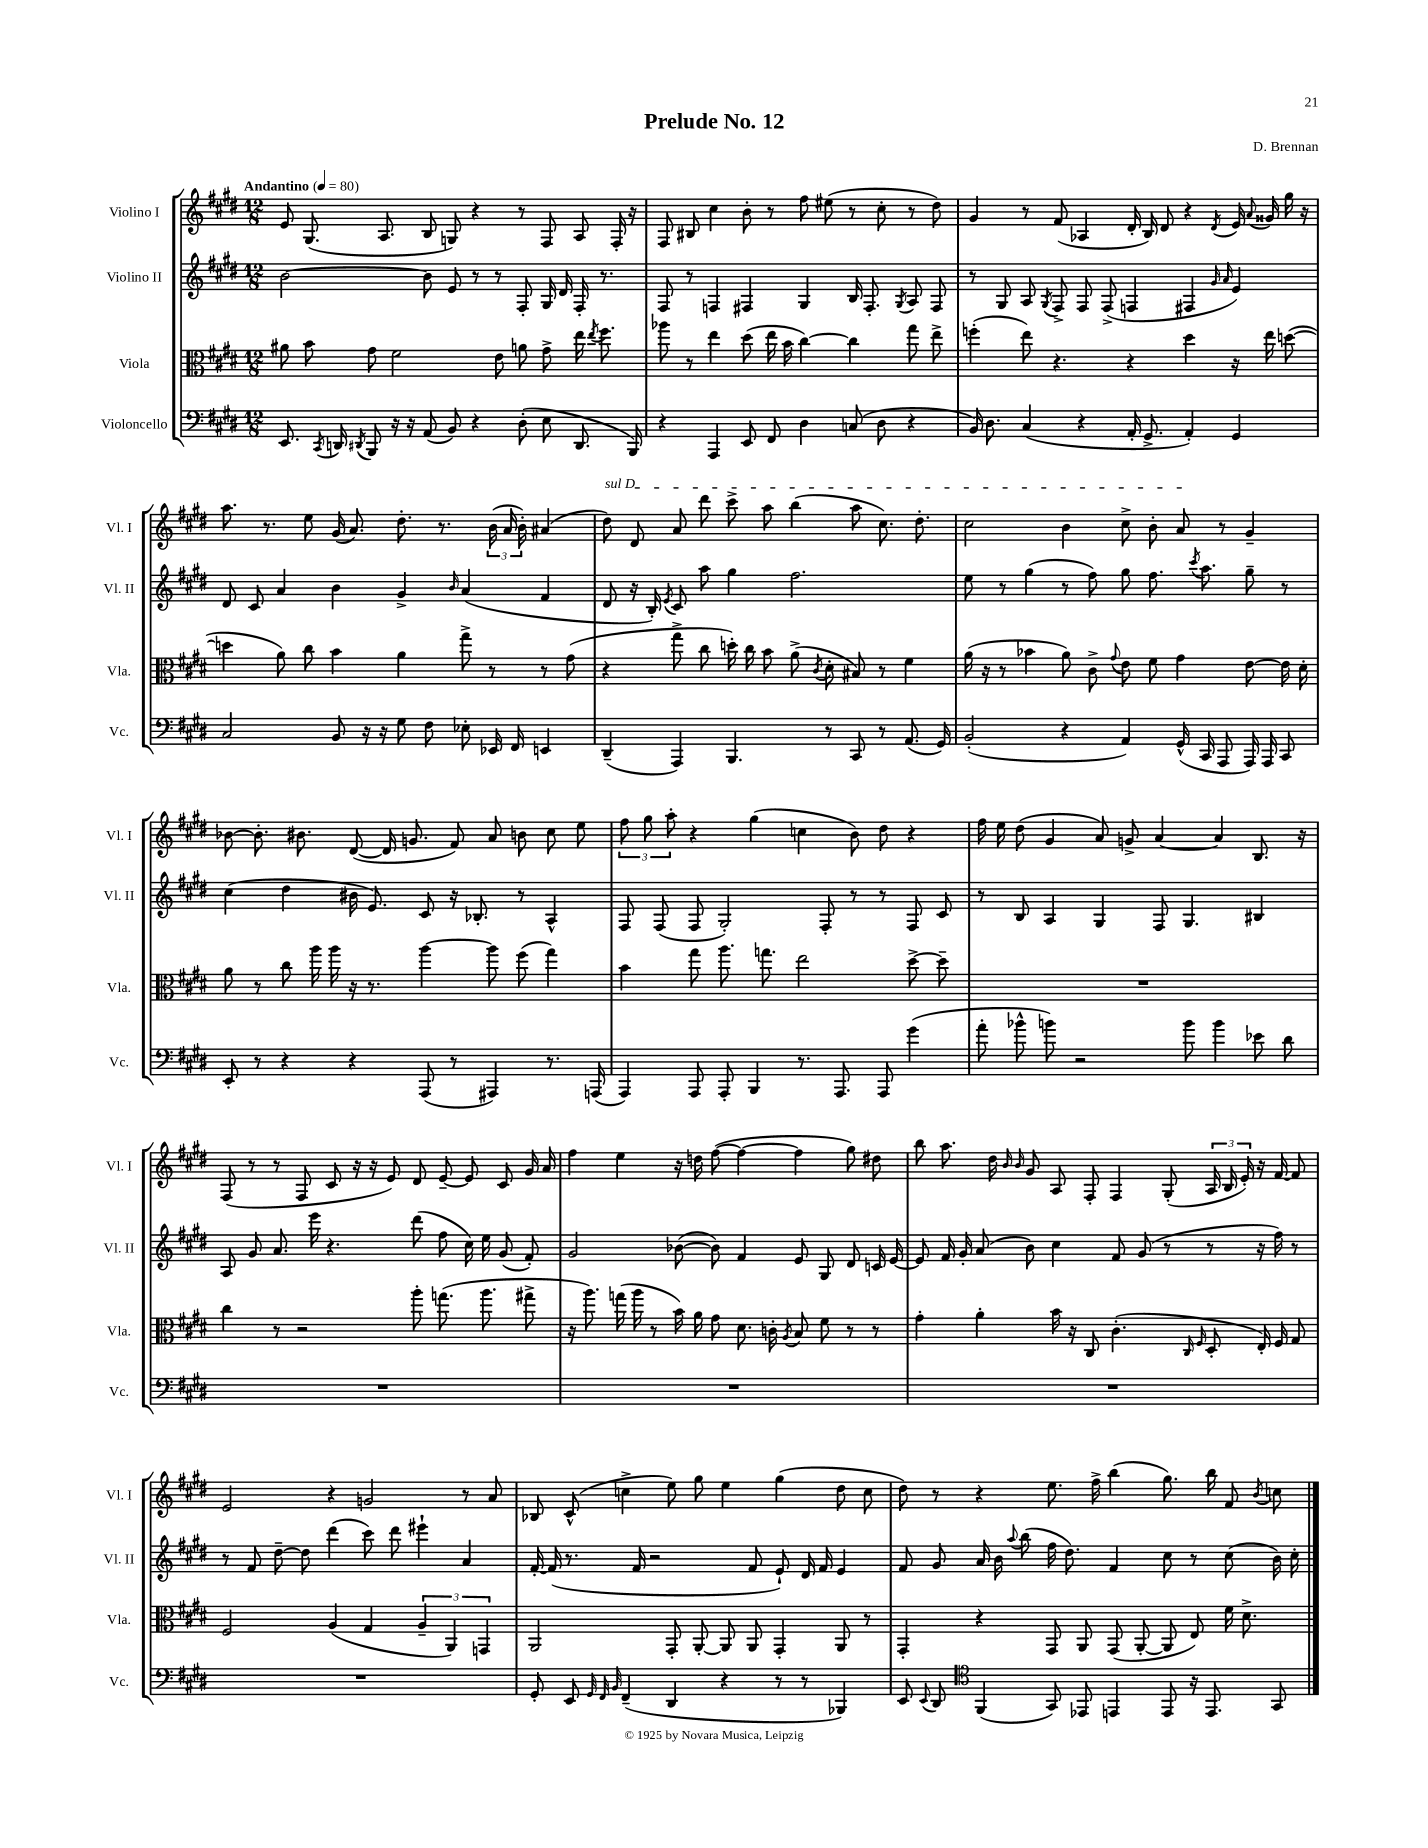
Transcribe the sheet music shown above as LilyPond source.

\header { title = "Prelude No. 12" composer = "D. Brennan" }
<<
\new StaffGroup <<
\new Staff = "s0" \with { instrumentName = "Violino I" shortInstrumentName = "Vl. I" } {
    \clef treble \key e \major \numericTimeSignature \time 12/8 \tempo "Andantino" 4 = 80
    \autoBeamOff e'8 gis8.( a8. b8 g8) r4 r8 fis8 a8 fis16-. r16 |
    fis8 bis8 cis''4 b'8-. r8 fis''8 eis''8( r8 cis''8-. r8 dis''8) |
    gis'4 r8 fis'8( aes4 dis'16-. b16) dis'8 r4 \acciaccatura { dis'8 } e'16 \appoggiatura { a'8 } gisis'16 gis''16 r16 |
    a''8. r8. e''8 gis'16( a'8.) dis''8.-. r8. \tuplet 3/2 { b'16( a'16 b'16-.) } ais'4( |
    \once \override TextSpanner.bound-details.left.text = \markup { \italic "sul D" } dis''8\startTextSpan) dis'8 a'8 dis'''8 cis'''8-> a''8 b''4( a''8 cis''8.) dis''8.-. |
    cis''2 b'4 cis''8-> b'8-. a'8\stopTextSpan r8 gis'4-- |
    bes'8~ bes'8.-. bis'8. dis'8~( dis'16 g'8. fis'8) a'8 b'8 cis''8 e''8 |
    \tuplet 3/2 { fis''8 gis''8 a''8-. } r4 gis''4( c''4 b'8) dis''8 r4 |
    fis''16 e''16 dis''8( gis'4 a'8) g'8-> a'4~ a'4 b8. r16 |
    fis8( r8 r8 fis8 cis'8 r16 r16 e'8) dis'8 e'8~-- e'8 cis'8 gis'16 a'16 |
    fis''4 e''4 r16 d''16 fis''8~( fis''4~ fis''4 gis''8) dis''8 |
    b''8 a''8. dis''16 \grace { b'16 b'16 } gis'8 a8 fis8-. fis4 gis8-.( \tuplet 3/2 { a16 b16 e'16-.) } r16 fis'16~ fis'8 |
    e'2 r4 g'2 r8 a'8 |
    bes8 cis'8-^( c''4-> e''8) gis''8 e''4 gis''4( dis''8 c''8 |
    dis''8) r8 r4 e''8. fis''16-> b''4( gis''8.) b''16 fis'8 \acciaccatura { b'8 } c''8 \bar "|." |
}
\new Staff = "s1" \with { instrumentName = "Violino II" shortInstrumentName = "Vl. II" } {
    \clef treble \key e \major \numericTimeSignature \time 12/8
    \autoBeamOff b'2~ b'8 e'8 r8 r8 fis8-. gis16 dis'16 fis16-. r8. |
    fis8 r8 f4 fis4 gis4 b16 fis8.-. \acciaccatura { gis8 } a8 fis8 |
    r8 gis8 a8 \acciaccatura { gis8 } fis8-> fis8 fis8->( f4 fis4 \grace { gis'16 a'16 } e'4) |
    dis'8 cis'8 a'4 b'4 gis'4-> \grace { b'16 } a'4( fis'4 |
    dis'8 r16 b16-.) \acciaccatura { e'8 } cis'8 a''8 gis''4 fis''2. |
    e''8 r8 gis''4( r8 fis''8) gis''8 fis''8. \acciaccatura { cis'''8 } a''8. gis''8-- r8 |
    cis''4( dis''4 bis'16 e'8.) cis'8 r16 bes8.-. r8 a4-^ |
    fis8 fis8( fis8 gis2-.) fis8-. r8 r8 fis8 cis'8 |
    r8 b8 a4 gis4 fis8 gis4. bis4 |
    a8 gis'8 a'8. e'''16 r4. dis'''8( fis''8 cis''16) e''16 gis'8( fis'8-.) |
    gis'2 bes'8~( bes'8) fis'4 e'8 gis8 dis'8 c'16 e'16~ |
    e'8 fis'16 gis'16-. a'8( b'8) cis''4 fis'8 gis'8( r8 r8 r16 fis''16) r8 |
    r8 fis'8 dis''8~-- dis''8 dis'''4( cis'''8) dis'''8 eis'''4-! a'4 |
    fis'16~-. fis'16( r8. fis'16 r2 fis'8 e'8-!) dis'16 fis'16 e'4 |
    fis'8 gis'8 a'16 b'16 \appoggiatura { a''8 } b''8( fis''16 dis''8.) fis'4 cis''8 r8 cis''8( b'16) cis''16-. \bar "|." |
}
\new Staff = "s2" \with { instrumentName = "Viola" shortInstrumentName = "Vla." } {
    \clef alto \key e \major \numericTimeSignature \time 12/8
    \autoBeamOff ais'8 b'8 gis'8 fis'2 e'8 a'8 gis'8-> e''16 \acciaccatura { e''8 } fis''8. |
    aes''8 r8 e''4 dis''8( e''16 b'16 cis''4~) cis''4 gis''8 e''8-> |
    f''4-.( e''8) r4. r4 dis''4 r16 e''16 d''8~( |
    d''4 a'8) cis''8 b'4 a'4 gis''8-> r8 r8 gis'8( |
    r4 gis''8-> cis''8 d''16-.) cis''16 b'8 a'8->( \acciaccatura { cis'8 } dis'8-. bis8) r8 fis'4 |
    a'16( r16 r8 bes'4 a'8) cis'8-> \appoggiatura { gis'8 } e'8 fis'8 gis'4 e'8~ e'16 dis'16-. |
    a'8 r8 cis''8 a''16 a''16 r16 r8. a''4~ a''8 fis''8( gis''4) |
    b'4 gis''8 a''8. g''8. e''2 dis''8~-> dis''8-- |
    R1. |
    cis''4 r8 r2 a''8-. g''8.( a''8. gis''8-> |
    r16 a''8.) g''16( a''16 r8 b'16) a'16 gis'8 dis'8. c'16-. \acciaccatura { a8 } b8 fis'8 r8 r8 |
    gis'4-. a'4-. b'16 r16 cis8 cis'4.-.( \grace { cis16 fis16 } dis8-. e16-.) fis16 gis8 |
    fis2 a4( gis4 \tuplet 3/2 { a4-- a,4) g,4 } |
    a,2 gis,8-. a,8~-. a,8 a,8 gis,4-. a,8 r8 |
    gis,4-. r4 gis,8 a,8 gis,8( a,8~-. a,8 e8) fis'16 dis'8.-> \bar "|." |
}
\new Staff = "s3" \with { instrumentName = "Violoncello" shortInstrumentName = "Vc." } {
    \clef bass \key e \major \numericTimeSignature \time 12/8
    \autoBeamOff e,8. \acciaccatura { cis,8 } d,16 \acciaccatura { dis,8 } b,,8 r16 r16 a,8( b,8) r4 dis8-.( e8 dis,8. b,,16) |
    r4 a,,4 e,8 fis,8 dis4 c8( dis8 r4 |
    b,16) dis8. cis4( r4 a,16-. gis,8.-> a,4-.) gis,4 |
    cis2 b,8 r16 r16 gis8 fis8 ees8-. ees,16 fis,16 e,4 |
    dis,4--( a,,4) b,,4. r8 cis,8 r8 a,8.( gis,16) |
    b,2-.( r4 a,4) gis,16-^( cis,16 a,,8 a,,16) a,,16 cis,8 |
    e,8-. r8 r4 r4 a,,8( r8 ais,,4) r8. a,,16( |
    a,,4) a,,8 a,,8-. b,,4 r8. a,,8. a,,8 gis'4( |
    a'8-. bes'8-^ b'8) r2 b'8 b'4 ees'8 dis'8 |
    R1. |
    R1. |
    R1. |
    R1. |
    gis,8-. e,8 \grace { gis,32 fis,32 b,32 } fis,4--( dis,4 r4 r8 r8 bes,,4) |
    e,8 \appoggiatura { e,8 } dis,8 \clef tenor fis,4( gis,8) ees,8 e,4 e,8 r16 e,8. gis,8 \bar "|." |
}
>>
>>
\layout { \context { \Score \remove "Bar_number_engraver" } }
